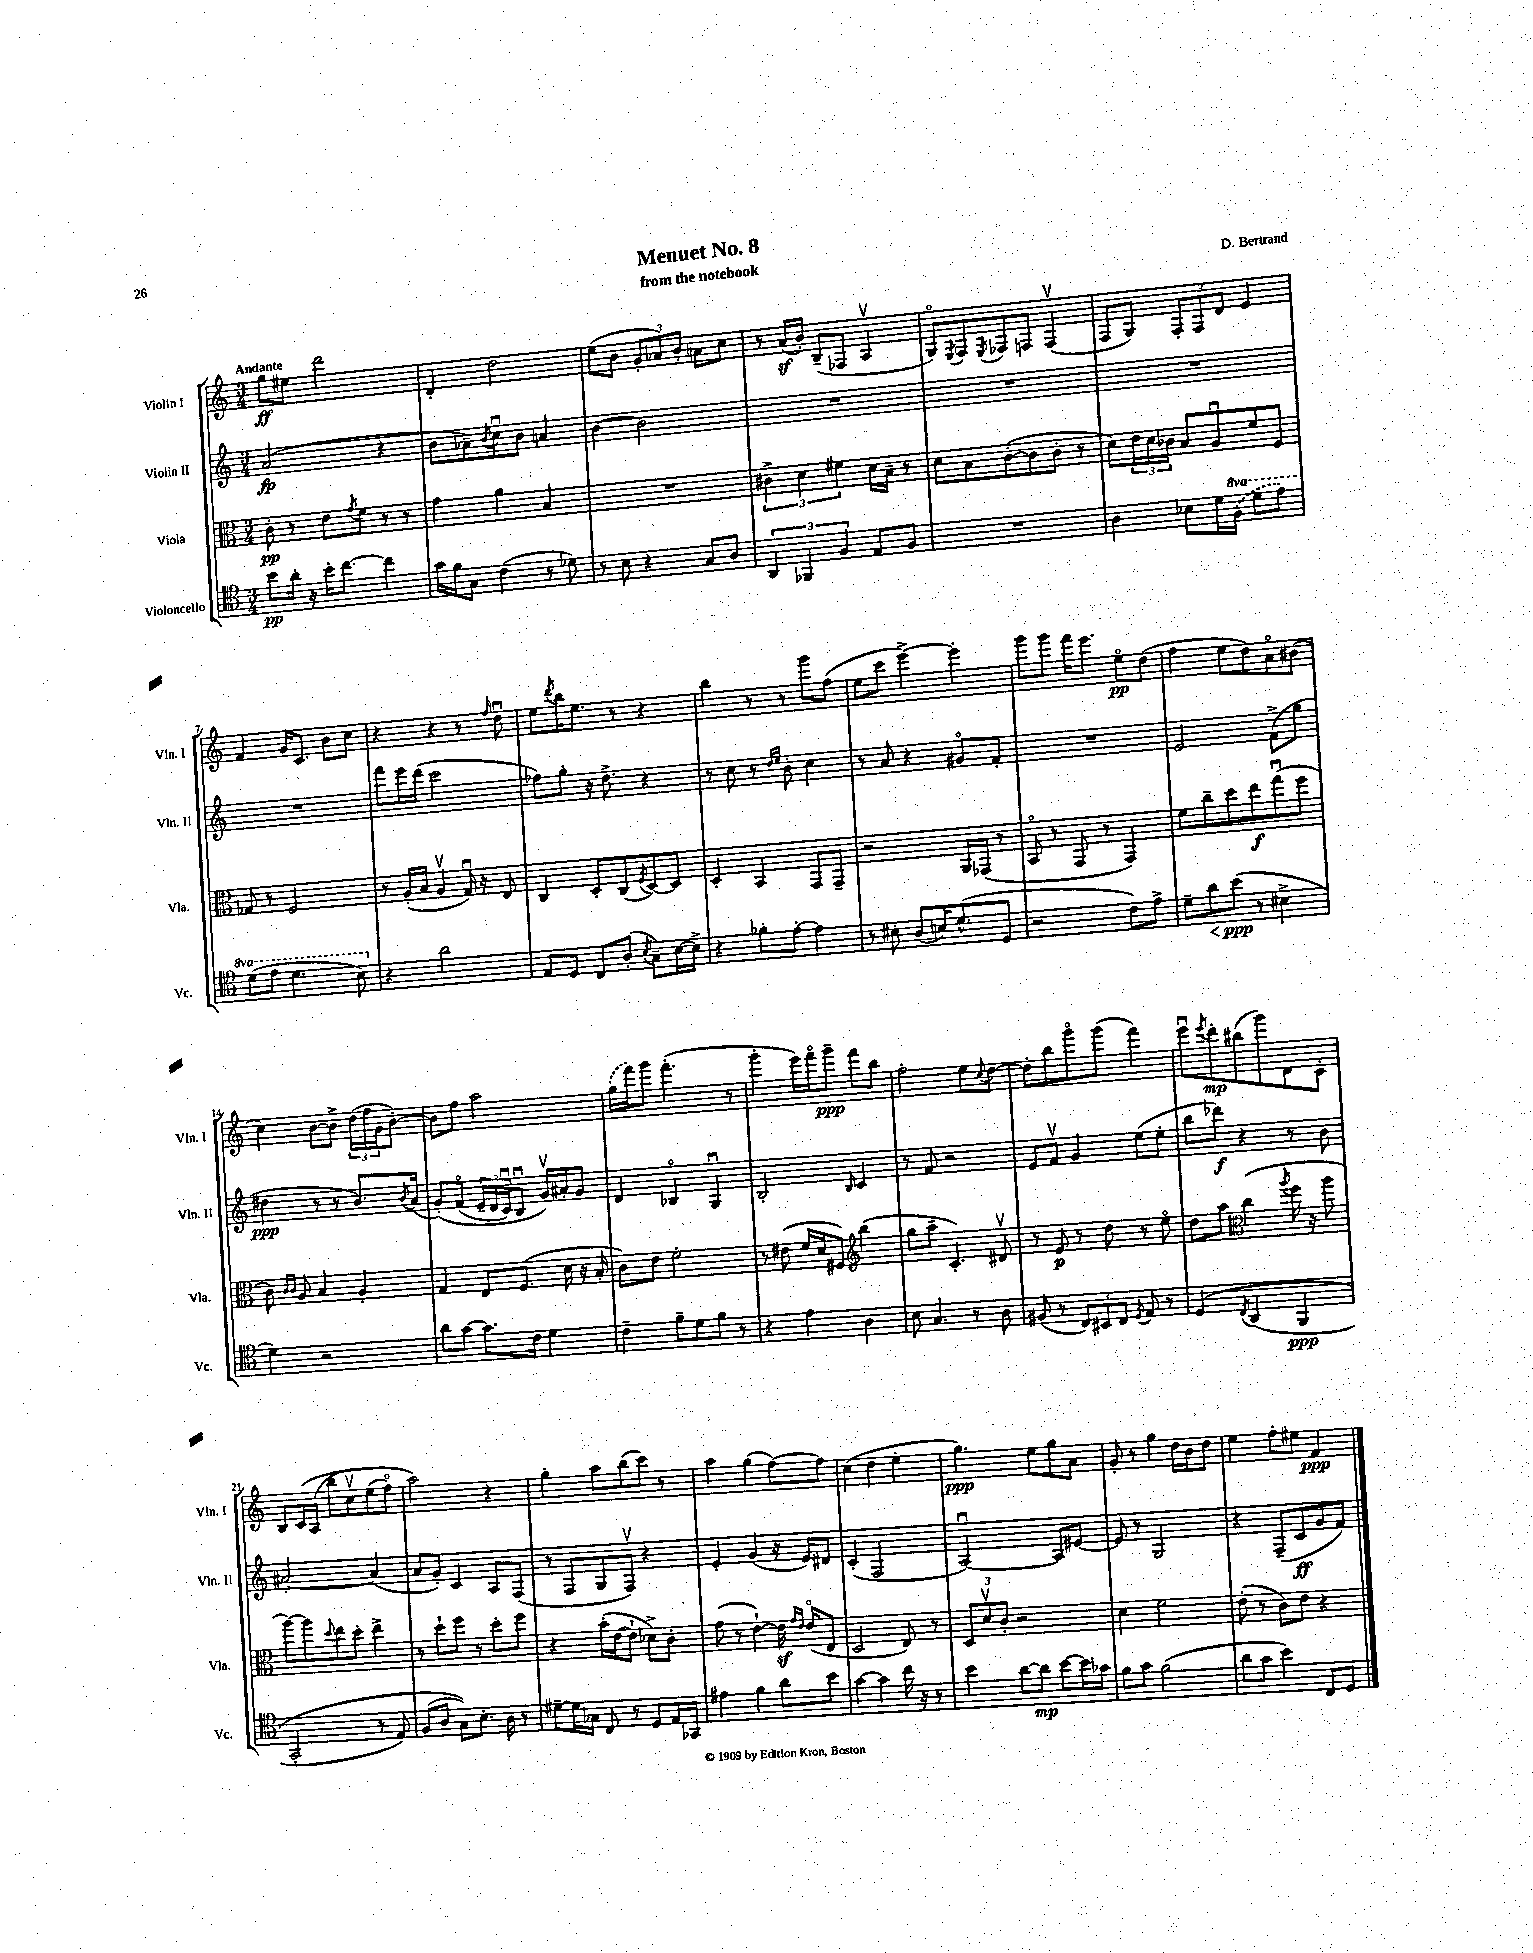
\header { title = "Menuet No. 8" composer = "D. Bertrand" subtitle = "from the notebook" }
<<
\new StaffGroup <<
\new Staff = "s0" \with { instrumentName = "Violin I" shortInstrumentName = "Vln. I" } {
    \clef treble \key c \major \numericTimeSignature \time 3/4 \tempo "Andante"
    g''8\ff eis''8 d'''2 |
    d'4-. d''2 |
    e''8( b'8 \tuplet 3/2 { g'8-. aes'8) b'8-. } a'8 c''8 |
    r8 a'16\sf( b'16-.) b8--( fes8 a4\upbow |
    g8\flageolet) \acciaccatura { e8 } f8 \acciaccatura { e8 } fes8 f8 f4\upbow( |
    f8 g8) \tuplet 3/2 { f8-. f8 d'8 } e'4 |
    f'4 g'16 c'8. b'8 c''8 |
    r4 r4 r8 \grace { f''16 } d''8\downbow |
    e''8 \acciaccatura { d'''8 } b''16 e''8. r8 r4 |
    b''4 r8 r8 g'''8 f''8( |
    e''8 c'''8 e'''4~->) e'''4-. |
    g'''8 g'''8 f'''16 e'''8. e''8\flageolet\pp d''8( |
    f''4 e''8 d''8) a'8\flageolet bis'8( |
    c''4) b'8~ b'8-> \tuplet 3/2 { d''16( f''16 g'16 } b'8~-.) |
    b'8 f''8 a''2 |
    \once \slurDashed g''16( f'''16) g'''8 f'''4.-.( r8 |
    g'''4-. e'''16) f'''16\flageolet g'''8--\ppp f'''8 b''8 |
    f''2-. e''8 \appoggiatura { c''8 } d''8~ |
    d''8-. b''8 g'''8\flageolet g'''8( f'''4) |
    e'''8\downbow \acciaccatura { e'''8 } d'''8-.\mp bis''8( g'''8) d'8 c'8-. |
    b8 c'16\( a16( b''8 c''8\upbow) e''8( f''8\flageolet) |
    a''2\) r4 |
    g''4-. a''8 b''8( c'''8) r8 |
    a''4 g''4( f''8~) f''8 |
    c''4( d''4 e''4-. |
    g''4.\ppp) e''8 g''8 a'8 |
    g'8-. r8 g''4 d''16 b'16 d''8 |
    e''4 f''8-. eis''8 f'4\ppp \bar "|." |
}
\new Staff = "s1" \with { instrumentName = "Violin II" shortInstrumentName = "Vln. II" } {
    \clef treble \key c \major \numericTimeSignature \time 3/4
    a'2\fp( r4 |
    b'8 aes'8--) \acciaccatura { b'8 } c''8\downbow b'8 a'4 |
    b'4~ b'2 |
    R2. |
    R2. |
    R2. |
    R2. |
    f'''8 e'''16 d'''16( c'''2 |
    fes''8) g''8-. r16 d''8.-> r4 |
    r8 c''8 r8 \grace { d''16 e''16 } b'8-. c''4 |
    r8 a'8 r4 gis'8\flageolet f'8-. |
    R2. |
    e'2 f'8->( g''8 |
    dis''4\ppp r8 r8 b'8.) \acciaccatura { b'8 } a'16( |
    g'8-.)\( f'8\flageolet( \tuplet 3/2 { e'16-- d'16 c'16\downbow) } b8\downbow g'16\upbow\) ais'16-. g'8 |
    d'4 bes4\flageolet g4\downbow |
    b2-. \grace { b16 } c'4 |
    r8 f'8 r2 |
    e'8 f'8\upbow g'4 e''8( e''8-. |
    b''8 des'''8\f) r4 r8 b'8 |
    ais'2~-. ais'4( |
    a'8 g'8-.) c'4 a8 f8( |
    r8 f8 g8 f8\upbow) r4 |
    e'4-. g'4( r16 e'16) dis'8 |
    c'4-.( f2 |
    a2~\downbow) a8 eis'8~ |
    eis'8 r8 g2 |
    r4 f8--( c'8\ff g'8 f'8) \bar "|." |
}
\new Staff = "s2" \with { instrumentName = "Viola" shortInstrumentName = "Vla." } {
    \clef alto \key c \major \numericTimeSignature \time 3/4
    c'8-.\pp r8 e'8 \acciaccatura { g'8 } f'8 r8 r8 |
    g'4 a'4 b4 |
    R2. |
    \tuplet 3/2 { cis'4-> d'4 fis'4 } d'16 b16-- r8 |
    d'8 b8 c'8~-.( c'8 c'8-. r8 |
    d'8) \tuplet 3/2 { e'16 d'16 ces'16 } b8 a8\downbow f'8 f8 |
    ges8 r8 f2 |
    r8 a16-.( b16 a4\upbow g16\downbow) r16 e8 |
    c4 d8-. c8( \acciaccatura { f8 } d8~) d8 |
    d4-. b,4 g,8 g,8-- |
    r2 a,16 ges,16( r8 |
    b,8\flageolet r8 g,8 r8 g,4) |
    f'8 c''8-- d''8 e''8\f g''8\downbow( f''8 |
    c'8) \grace { c'16 c'16 } a8 b4 a4-. |
    g4 e8 f8.( d'16 r16 b16-. |
    c'8) e'8 f'2-. |
    r8 eis'8( f'16 d'16 fis8) \clef treble b''4( |
    g''8 a''8-- c'4.-.) dis'8\upbow |
    r8 e'8\p r8 d''8 r8 e''8\flageolet |
    d''8 a''8 \clef alto c''4( \acciaccatura { a''8 } f''16 r16 a''8 |
    a''8~) a''8 \appoggiatura { d''8 } e''8 d''8-. e''4-> |
    r8 d''8-! f''8 r8 d''8-. f''8 |
    r4 b'16-.( e'16~ e'8-! des'8->) c'8-. |
    g'8( r8 e'4~-!) e'16\sf \grace { g'16 e'16 } e'16\flageolet( e8 |
    d2 e8) r8 |
    \tuplet 3/2 { d8 d'8\upbow c'8-. } r2 |
    d'4 f'2 |
    e'8-.( r8 c'8) e'8 r4 \bar "|." |
}
\new Staff = "s3" \with { instrumentName = "Violoncello" shortInstrumentName = "Vc." } {
    \clef tenor \key c \major \numericTimeSignature \time 3/4 \set Staff.ottavationMarkups = #ottavation-simple-ordinals
    b'8\pp a'16-. r16 b'16-. c''8.~ c''4 |
    g'16 f'16 g8 c'4( r8 des'8) |
    r8 b8 r4 g8 a8 |
    \tuplet 3/2 { a,4 fes,4 f4 } e8 f8 |
    R2. |
    a4 bes8 d'16 \ottava #1 \once \slurDashed f'16( d''8 e''8) |
    d''8( e''8 d''4. b'8) \ottava #0 |
    r4 a'2 |
    e8 d8 c8 a8-.( \acciaccatura { b8 } g8--) b16~ b16-> |
    r4 fes'8-. e'8~-. e'4 |
    r8 bis8-. a8( b16) d'8.-^( d8 |
    r2 c'8) e'8-> |
    d'8-- a'8\< b'8\ppp\!( r8 bis4-> |
    d'4) r2 |
    a'8 g'8~ g'8. c'16 d'4 |
    c'4-- f'8-- d'8 f'8 r8 |
    r4 e'4 a4 |
    b8 g4. r8 a8 |
    fis8( r8 \tuplet 3/2 { c8) bis,8 c8 } \acciaccatura { d8 } e8 r8 |
    d4\( \acciaccatura { c8 } a,4( f,4\ppp |
    g,2-. r8 e8) |
    f8( a8 g8)\) b8.-. a16 r8 |
    dis'8~-- dis'16 ges16 c8 r8 d8 e16 ges,16 |
    eis'4 f'4 a'8 b'8 |
    g'4~ g'4 c''16 r16 r8 |
    b'4 a'8~ a'8\mp b'8~ b'16 ges'16 |
    f'8 g'8 f'2( |
    a'8 g'8 b'4) c8 d8 \bar "|." |
}
>>
>>
